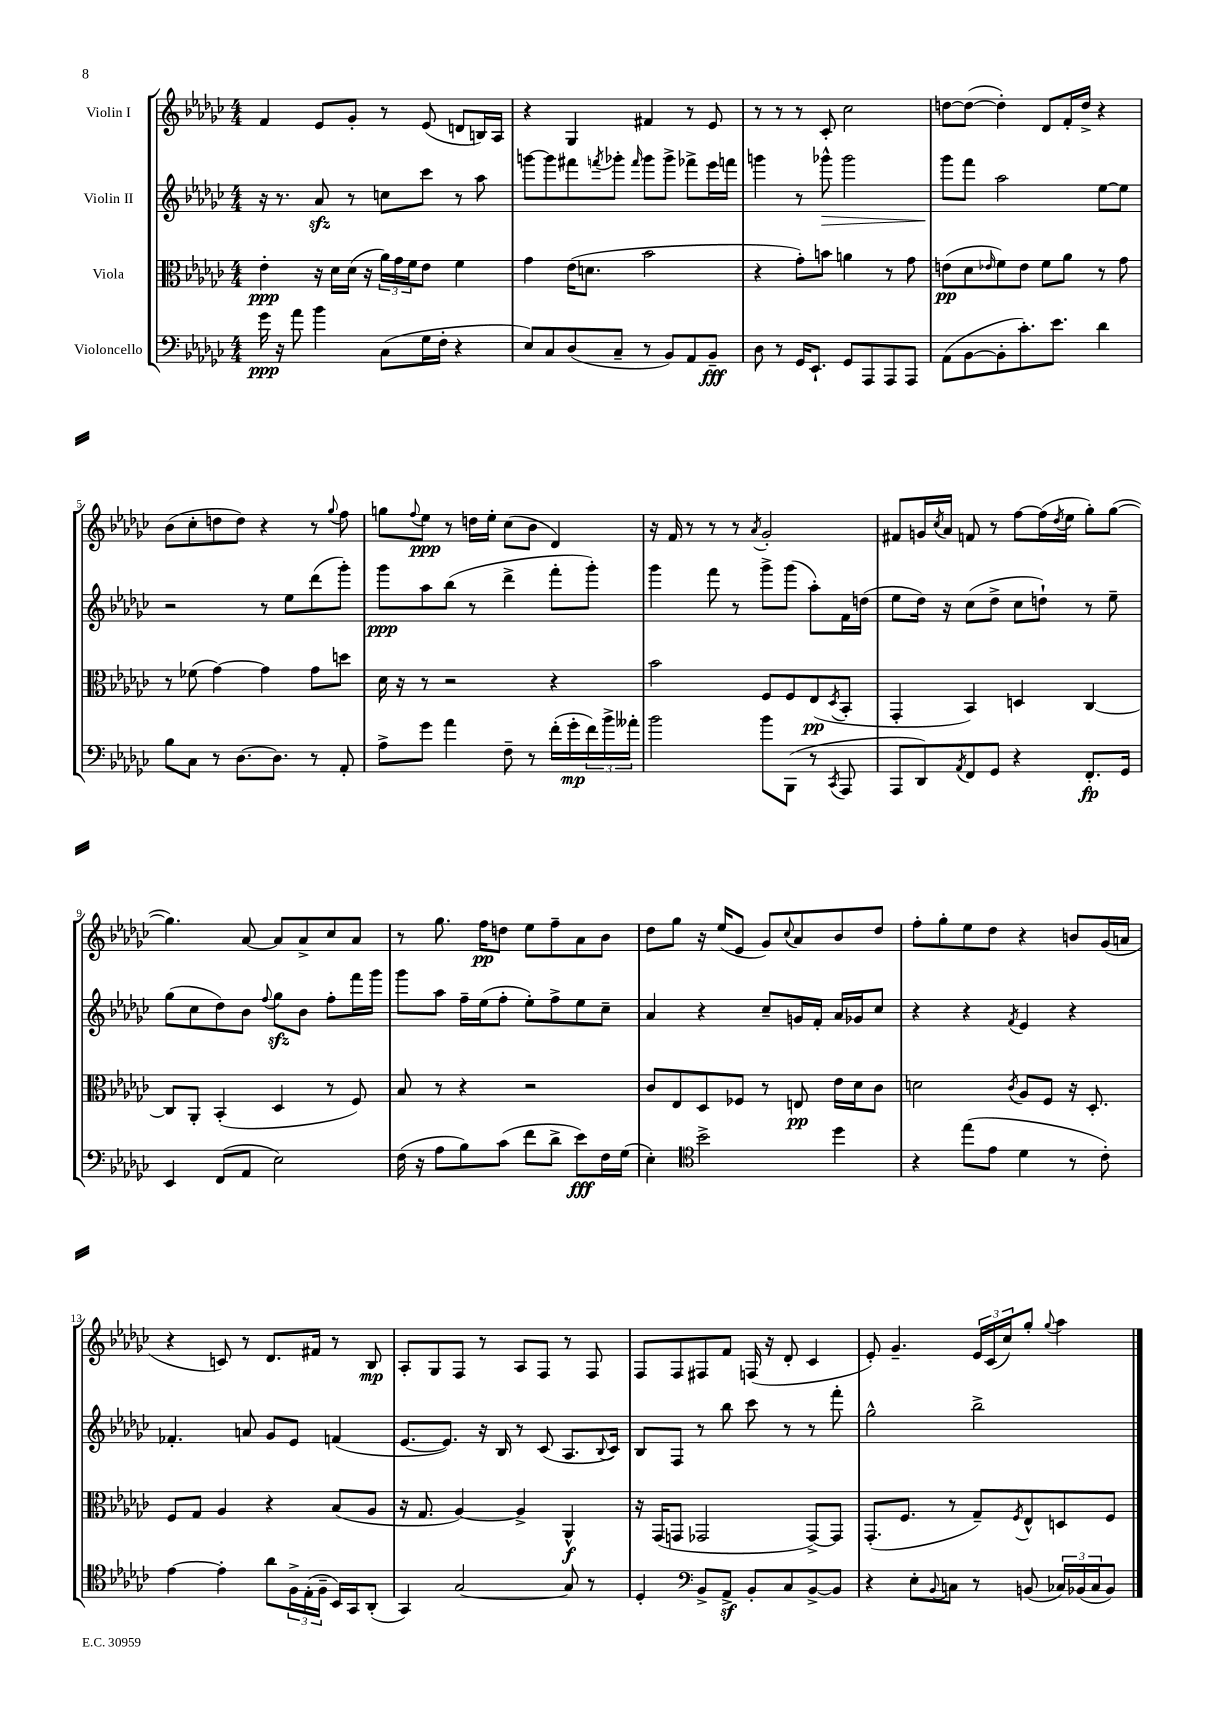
<<
\new StaffGroup <<
\new Staff = "s0" \with { instrumentName = "Violin I" } {
    \clef treble \key ges \major \numericTimeSignature \time 4/4
    f'4 ees'8 ges'8-. r8 ees'8( d'8 b16) aes16 |
    r4 ges4 fis'4 r8 ees'8 |
    r8 r8 r8 ces'8-. ces''2 |
    d''8~ d''8~( d''4-.) des'8 f'16-. d''16-> r4 |
    bes'8( ces''8-. d''8 d''8) r4 r8 \appoggiatura { ges''8 } f''8 |
    g''8 \appoggiatura { f''8 } ees''8\ppp r8 d''16 ees''16-. ces''8( bes'8 des'4) |
    r16 f'16 r8 r8 r8 \acciaccatura { aes'8 } ges'2-. |
    fis'8 g'16 \acciaccatura { ces''8 } aes'16 f'8 r8 f''8~ f''16( \acciaccatura { des''8 } ees''16 ges''8-.) ges''8~( |
    ges''4.) aes'8~ aes'8 aes'8-> ces''8 aes'8 |
    r8 ges''8. f''16\pp d''8 ees''8 f''8-- aes'8 bes'8 |
    des''8 ges''8 r16 ees''16( ees'8 ges'8) \appoggiatura { ces''8 } aes'8 bes'8 des''8 |
    f''8-. ges''8-. ees''8 des''8 r4 b'8 ges'16( a'16 |
    r4 c'8) r8 des'8. fis'16 r8 bes8\mp |
    aes8-. ges8 f8 r8 aes8 f8 r8 f8 |
    f8 f8 fis8 f'8 f16( r16 des'8-. ces'4 |
    ees'8-.) ges'4.-- \tuplet 3/2 { ees'16 ces'16( ces''16) } ges''8-. \appoggiatura { ges''8 } aes''4 \bar "|." |
}
\new Staff = "s1" \with { instrumentName = "Violin II" } {
    \clef treble \key ges \major \numericTimeSignature \time 4/4
    r16 r8. aes'8\sfz r8 c''8 ces'''8 r8 aes''8 |
    g'''8~ g'''8 fis'''8 \acciaccatura { f'''8 } ges'''8-. \grace { f'''16 } ges'''8 ges'''8-> fes'''8-> ees'''16 f'''16 |
    g'''4 r8 ges'''8-^\> ges'''2 |
    ges'''8\! f'''8 aes''2 ees''8~ ees''8 |
    r2 r8 ees''8 des'''8( ges'''8-.) |
    ges'''8\ppp aes''8 bes''8( r8 des'''4-> f'''8-. ges'''8-.) |
    ges'''4 f'''8 r8 ges'''8-> ges'''8( aes''8-.) f'16 d''16( |
    ees''8 des''16) r16 ces''8( des''8-> ces''8 d''8-!) r8 ees''8-- |
    ges''8( ces''8 des''8) bes'8 \appoggiatura { f''8 } ges''8\sfz bes'8 f''8-. f'''16 ges'''16 |
    ges'''8 aes''8 f''16-- ees''16( f''8-. ees''8-.) f''8-> ees''8 ces''8-- |
    aes'4 r4 ces''8-- g'16 f'16-. aes'16 ges'16 ces''8 |
    r4 r4 \acciaccatura { f'8 } ees'4 r4 |
    fes'4.-. a'8 ges'8 ees'8 f'4( |
    ees'8.~ ees'8.) r16 bes16 r8 ces'8( aes8. \appoggiatura { bes8 } ces'16) |
    bes8 f8 r8 bes''8 ces'''8 r8 r8 f'''8-. |
    ges''2-^ bes''2-> \bar "|." |
}
\new Staff = "s2" \with { instrumentName = "Viola" } {
    \clef alto \key ges \major \numericTimeSignature \time 4/4
    ees'4-.\ppp r16 des'16 des'16( r16 \tuplet 3/2 { aes'16) ges'16 f'16 } ees'8 f'4 |
    ges'4 ees'16( d'8. bes'2 |
    r4 ges'8-.) b'8 a'4 r8 ges'8 |
    e'8\pp( des'8 \grace { ees'16 } f'8) ees'8 f'8 aes'8 r8 ges'8 |
    r8 fes'8( ges'4~) ges'4 ges'8 d''8 |
    des'16 r16 r8 r2 r4 |
    bes'2 f8 f8 ees8\pp( \acciaccatura { des8 } bes,8-. |
    ges,4-. bes,4) d4 ces4~ |
    ces8 aes,8-. bes,4-.( des4 r8 f8) |
    bes8 r8 r4 r2 |
    ces'8 ees8 des8 fes8 r8 e8\pp ees'16 des'16 ces'8 |
    d'2 \acciaccatura { ces'8 } aes8 f8 r16 des8.-. |
    f8 ges8 aes4 r4 bes8( aes8 |
    r16 ges8. aes4~) aes4-> aes,4-^\f |
    r16 ges,16( g,8 ges,2 ges,8~->) ges,8 |
    ges,8.-.( f8. r8 ges8--) \acciaccatura { f8 } ees8-^ d8 f8 \bar "|." |
}
\new Staff = "s3" \with { instrumentName = "Violoncello" } {
    \clef bass \key ges \major \numericTimeSignature \time 4/4
    ges'16\ppp r16 aes'8 bes'4 ces8( ges16 f16-. r4 |
    ees8) ces8 des8( ces8-- r8 bes,8) aes,8 bes,8--\fff |
    des8 r8 ges,16 ees,8.-! ges,8 aes,,8 aes,,8 aes,,8 |
    aes,8( bes,8~ bes,8-. ces'8.-.) ees'8. des'4 |
    bes8 ces8 r8 des8.~ des8. r8 aes,8-. |
    aes8-> ges'8 aes'4 f8-- r8 f'16-.( ges'16-.\mp \tuplet 3/2 { f'16) bes'16-> aeses'16-. } |
    bes'2 bes'8 bes,,8( r8 \acciaccatura { ces,8 } aes,,8 |
    aes,,8 des,8) \acciaccatura { aes,8 } f,8 ges,8 r4 f,8.-.\fp ges,16 |
    ees,4 f,8( aes,8 ees2) |
    f16( r16 aes8 bes8) ces'8( f'8 des'8-> ees'8\fff) f16 ges16( |
    ees4-.) \clef tenor bes'2-> des''4 |
    r4 ees''8( ees'8 des'4 r8 ces'8-.) |
    ees'4~ ees'4-. aes'8 \tuplet 3/2 { f16-> ees16-.( f16-- } bes,16) ges,16 aes,8-.( |
    ges,4) ges2~ ges8 r8 |
    des4-. \clef bass bes,8-> aes,8->\sf bes,8-. ces8 bes,8~-> bes,8 |
    r4 ees8-. \appoggiatura { bes,8 } c8 r8 b,8( \tuplet 3/2 { ces16) bes,16( ces16 } bes,8) \bar "|." |
}
>>
>>
